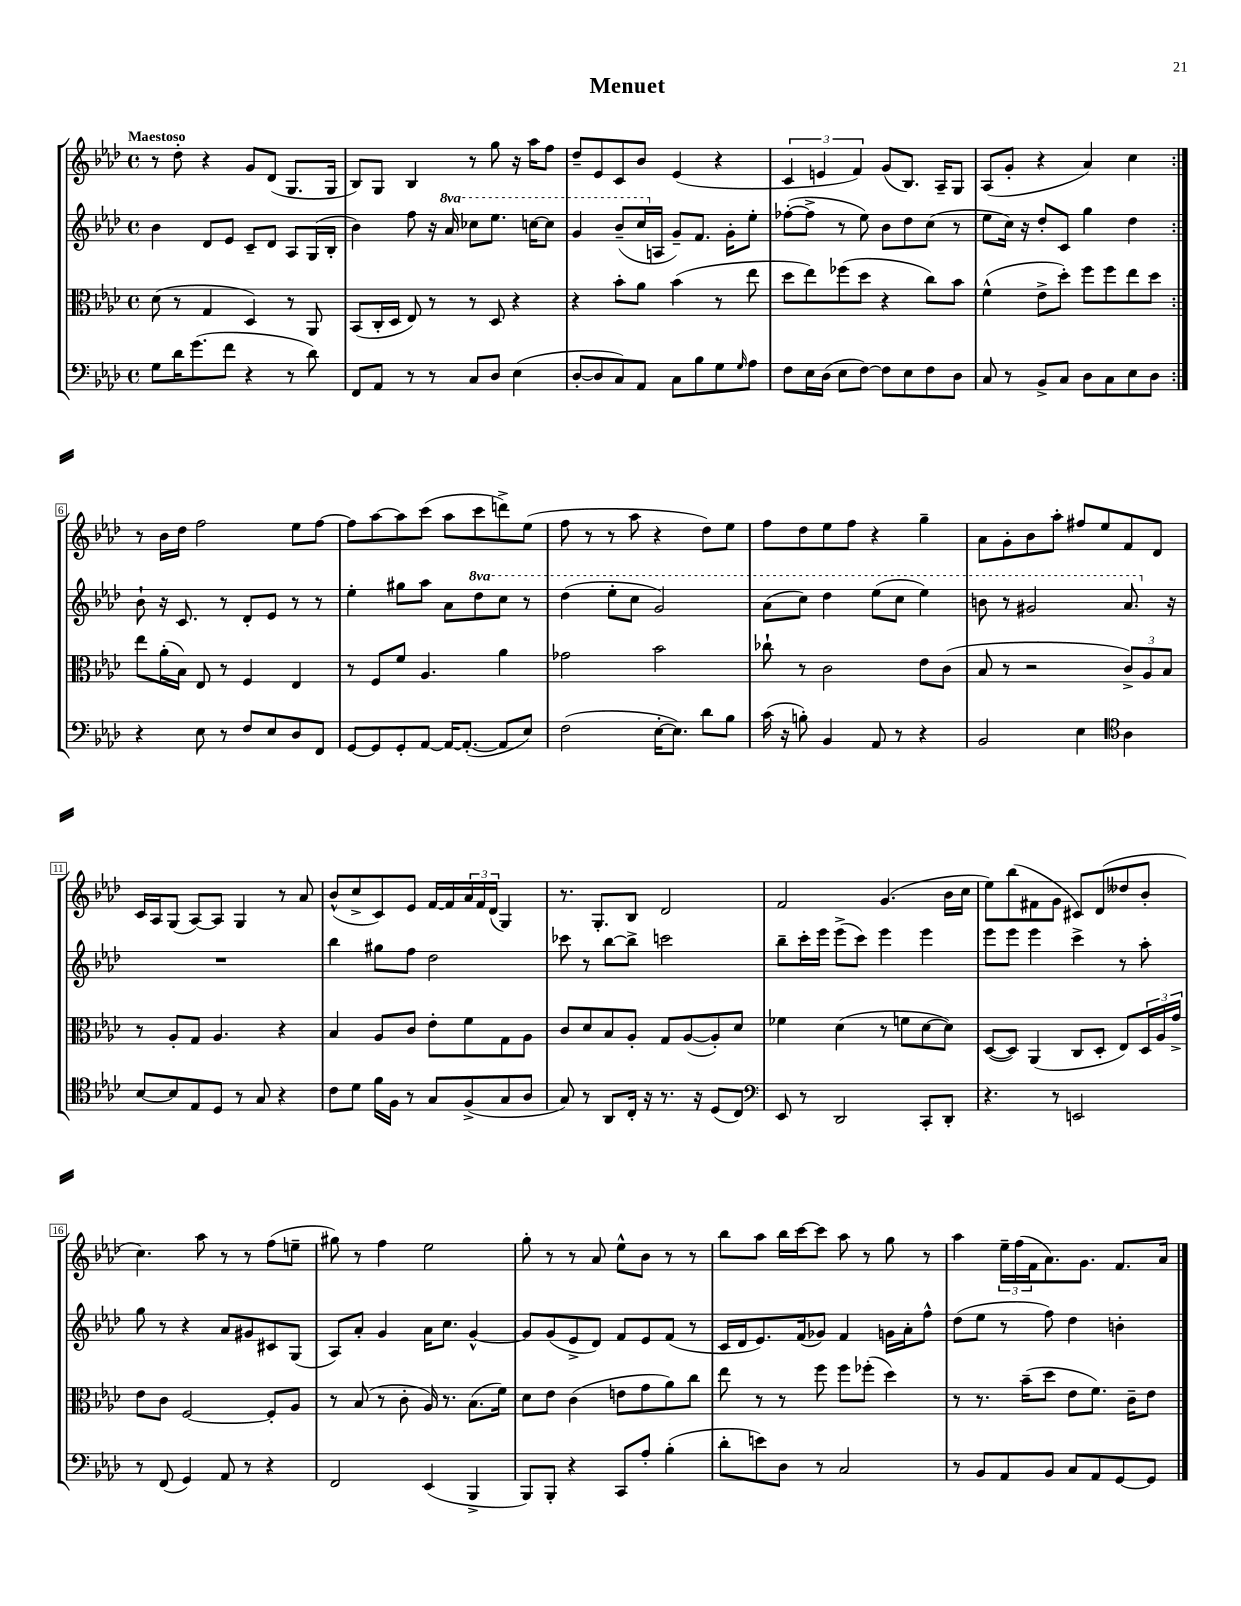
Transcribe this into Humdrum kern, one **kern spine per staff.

**kern	**kern	**kern	**kern
*part4	*part3	*part2	*part1
*staff4	*staff3	*staff2	*staff1
*clefF4	*clefC3	*clefG2	*clefG2
*k[b-e-a-d-]	*k[b-e-a-d-]	*k[b-e-a-d-]	*k[b-e-a-d-]
*M4/4	*M4/4	*M4/4	*M4/4
*met(c)	*met(c)	*met(c)	*met(c)
=1	=1	=1	=1
!	!	!	!LO:TX:a:B:t=Maestoso
8G\L	(8d-\	4b-\	8r
16d-\K	8r	.	8dd-'\
(8.g\	.	.	.
.	4G/	8d-/L	4r
8f\J	.	8e-/J	.
4r	4D-/)	8c~/L	8g/L
.	.	8d-/J	(8d-/J
8r	8r	8A-/L	8.G/L
8d-\)	8AA-/	(16G/L	.
.	.	16B-'/JJ	16G/Jk
=2	=2	=2	=2
8FF/L	(8BB-/L	4b-\)	8B-/L)
8AA-/J	16C'/L	.	8G/J
.	16D-/JJ	.	.
8r	8E-/)	8ff\	4B-/
8r	8r	16r	.
*	*	*8va	*
.	.	16aa-/	.
8C/L	8r	8ccc-X\L	8r
8D-/J	8D-/	8.eee-\J	8gg\
(4E-\	4r	.	16r
.	.	[16cccn\KL	16aa-\KL
.	.	8ccc\J]	8ff\J
=3	=3	=3	=3
[8D-'/L	4r	4gg/	8dd-~/L
8D-/]	.	.	8e-/
8C/)	8b-'\L	(8bb-~/L	8c/
8AA-/J	8a-\J	16ccc/L	8b-/J
*	*	*X8va	*
.	.	16An/JJ	.
8C\L	(4b-\	8g~/L)	(4e-/
8B-\	.	8.f/J	.
8G\	8r	.	4r
.	.	16g'\KL	.
16qqG/	.	.	.
8A-\J	8ee-\	8ee-'\J	.
=4	=4	=4	=4
8F\L	8dd-\L	([8ff-X'\L	6c/
16E-\L	8ee-\)	8ff-^\J]	.
.	.	.	6en/
(16D-\JJ	.	.	.
8E-\L	(8ff-X\	8r	.
.	.	.	6f/)
[8F\J)	8dd-\J	8ee-\)	.
8F\L]	4r	8b-\L	(8g/L
8E-\	.	8dd-\	8.B-/J)
8F\	8cc\L)	(8cc\J	.
.	.	.	16A-~/KL
8D-\J	8b-\J	8r	8G/J
=5	=5	=5	=5
8C/	(4f^^\	8ee-\L	(8A-/L
8r	.	16cc\Jk)	8g'/J
.	.	16r	.
8BB-^/L	8e-^\L	8dd-'/L	4r
8C/J	8dd-'\J)	8c/J	.
8D-\L	8ff\L	4gg\	4a-/)
8C\	8ff\	.	.
8E-\	8ee-\	4dd-\	4cc\
8D-\J	8dd-\J	.	.
!!LO:LB:g=z
=6:|!	=6:|!	=6:|!	=6:|!
4r	8ee-\L	8b-`\	8r
.	(16a-'\L	16r	16b-\LL
.	16B-\JJ)	8.c/	16dd-\JJ
8E-\	8E-/	.	2ff\
8r	8r	8r	.
8F/L	4F/	8d-'/L	.
8E-/	.	8e-/J	.
8D-/	4E-/	8r	8ee-\L
8FF/J	.	8r	[8ff\J
=7	=7	=7	=7
[8GG/L	8r	4ee-'\	8ff\L]
8GG/]	8F/L	.	[8aa-\
8GG'/	8f/J	8gg#X\L	8aa-\]
[8AA-/J	4.A-/	8aa-\J	(8ccc\J
16AA-/KL_	.	8a-\L	8aa-\L
(8.AA-'/J_	.	.	.
*	*	*8va	*
.	.	8ddd-\	8ccc\
8AA-/L]	4a-\	8ccc\J	8dddn^\)
8E-/J)	.	8r	(8ee-\J
=8	=8	=8	=8
(2F\	2g-X\	(4ddd-\	8ff\
.	.	.	8r
.	.	8eee-'\L	8r
.	.	8ccc\J	8aa-\
[16E-'\KL	2b-\	2gg/)	4r
8.E-\J])	.	.	.
8d-\L	.	.	8dd-\L)
8B-\J	.	.	8ee-\J
=9	=9	=9	=9
(16c\	8cc-X`\	(8aa-\L	8ff\L
16r	.	.	.
8Bn'\)	8r	8ccc\J)	8dd-\
4BB-/	2c\	4ddd-\	8ee-\
.	.	.	8ff\J
8AA-/	.	(8eee-\L	4r
8r	.	8ccc\J	.
4r	8e-\L	4eee-\)	4gg~\
.	(8c\J	.	.
=10	=10	=10	=10
2BB-/	8B-/	8bbn\	8a-\L
.	8r	8r	8g'\
.	2r	2gg#X/	8b-\
.	.	.	8aa-'\J
4E-\	.	.	8ff#X/L
.	.	.	8ee-/
*clefC4	*	*	*
4A-\	12c^/L)	8.aa-/	8f/
.	12A-/	.	.
.	.	.	8d-/J
.	12B-/J	.	.
*	*	*X8va	*
.	.	16r	.
!!LO:LB:g=z
=11	=11	=11	=11
[8B-/L	8r	1r	16c/LL
.	.	.	16A-/J
8B-/]	8A-'/L	.	(8G/J
8E-/	8G/J	.	[8A-/L)
8D-/J	4.A-/	.	8A-/J]
8r	.	.	4G/
8G/	.	.	.
4r	4r	.	8r
.	.	.	8a-/
=12	=12	=12	=12
8c\L	4B-/	4bb-\	(8b-^^/L
8d-\J	.	.	8cc^/
16f\LL	8A-/L	8gg#X\L	8c/)
16F\JJ	.	.	.
8r	8c/J	8ff\J	8e-/J
8G/L	8e-'\L	2dd-\	[16f/LL
.	.	.	16f/]
(8F^/	8f\	.	24a-/
.	.	.	24f/
.	.	.	(24d-/JJ
8G/	8G\	.	4G/)
8A-/J	8A-\J	.	.
=13	=13	=13	=13
8G/)	8c/L	8ccc-X\	8.r
8r	8d-/	8r	.
.	.	.	8.G'/L
8AA-/L	8B-/	[8bb-\L	.
16C'/Jk	8A-'/J	8bb-^\J]	8B-/J
16r	.	.	.
8.r	8G/L	2cccn\	2d-/
.	([8A-/	.	.
16r	.	.	.
(8D-/L	8A-'/])	.	.
8C/J)	8d-/J	.	.
=14	=14	=14	=14
*clefF4	*	*	*
8EE-/	4f-X\	8bb-~\L	2f/
8r	.	16ccc'\L	.
.	.	16eee-\JJ	.
2DD-/	(4d-\	(8eee-^\L	.
.	.	8ccc\J)	.
.	8r	4eee-\	(4.g/
.	8fn\L	.	.
8CC'/L	[8d-\	4eee-\	.
8DD-'/J	8d-\J])	.	16b-\LL
.	.	.	16cc\JJ
=15	=15	=15	=15
4.r	([8D-/L	8eee-\L	8ee-\L)
.	8D-/J])	8eee-\J	(8bb-\
.	(4AA-/	4eee-\	8f#X\
8r	.	.	8g\J
2EEn/	8C/L	4ccc^\	8c#X/L)
.	8D-'/J	.	(8d-/
.	8E-/L)	8r	8dd--X/
.	24D-/L	8aa-'\	8b-'/J
.	24A-/	.	.
.	24g^/JJ	.	.
!!LO:LB:g=z
=16	=16	=16	=16
8r	8e-\L	8gg\	4.cc\)
(8FF/	8c\J	8r	.
4GG/)	[2F/	4r	.
.	.	.	8aa-\
8AA-/	.	8a-/L	8r
8r	.	8g#X/	8r
4r	8F'/L]	8c#X/	(8ff\L
.	8A-/J	(8G/J	8een~\J
=17	=17	=17	=17
2FF/	8r	8A-/L)	8gg#X\)
.	(8B-/	8a-'/J	8r
.	8r	4g/	4ff\
.	8c'\	.	.
(4EE-/	16A-/)	16a-\KL	2ee-\
.	8.r	8.cc\J	.
4BBB-^/	(8.B-\L	[4g^^/	.
.	16f\Jk)	.	.
=18	=18	=18	=18
8BBB-/L)	8d-\L	8g/L]	8gg'\
8BBB-'/J	8e-\J	(8g/	8r
4r	(4c\	8e-^/	8r
.	.	8d-/J)	8a-/
8CC/L	8en\L	8f/L	8ee-^^\L
8A-'/J	8g\	8e-/	8b-\J
(4B-'\	8a-\)	(8f/J	8r
.	8cc\J	8r	8r
=19	=19	=19	=19
8d-'\L	8ee-\	16c/LL	8bb-\L
.	.	16d-/J	.
8en\)	8r	8.e-/)	8aa-\J
8D-\J	8r	.	16bb-\LL
.	.	(16f/k	[16ccc\J
8r	8ff\	8g-X/J)	8ccc\J]
2C/	8ff\L	4f/	8aa-\
.	(8ff-X'\J	.	8r
.	4dd-\)	16gn\LL	8gg\
.	.	16a-'\J	.
.	.	8ff^^\J	8r
=20	=20	=20	=20
8r	8r	(8dd-\L	4aa-\
8BB-/L	8.r	8ee-\J	.
8AA-/	.	8r	24ee-~\LL
.	.	.	(24ff\
.	(16b-~\KL	.	.
.	.	.	24f\J
8BB-/J	8dd-\J	8ff\)	8.a-\)
8C/L	8e-\L	4dd-\	.
.	.	.	8.g\J
8AA-/	8.f\J)	.	.
[8GG/	.	4bn'\	8.f/L
.	16c~\KL	.	.
8GG/J]	8e-\J	.	.
.	.	.	16a-/Jk
==	==	==	==
*-	*-	*-	*-
